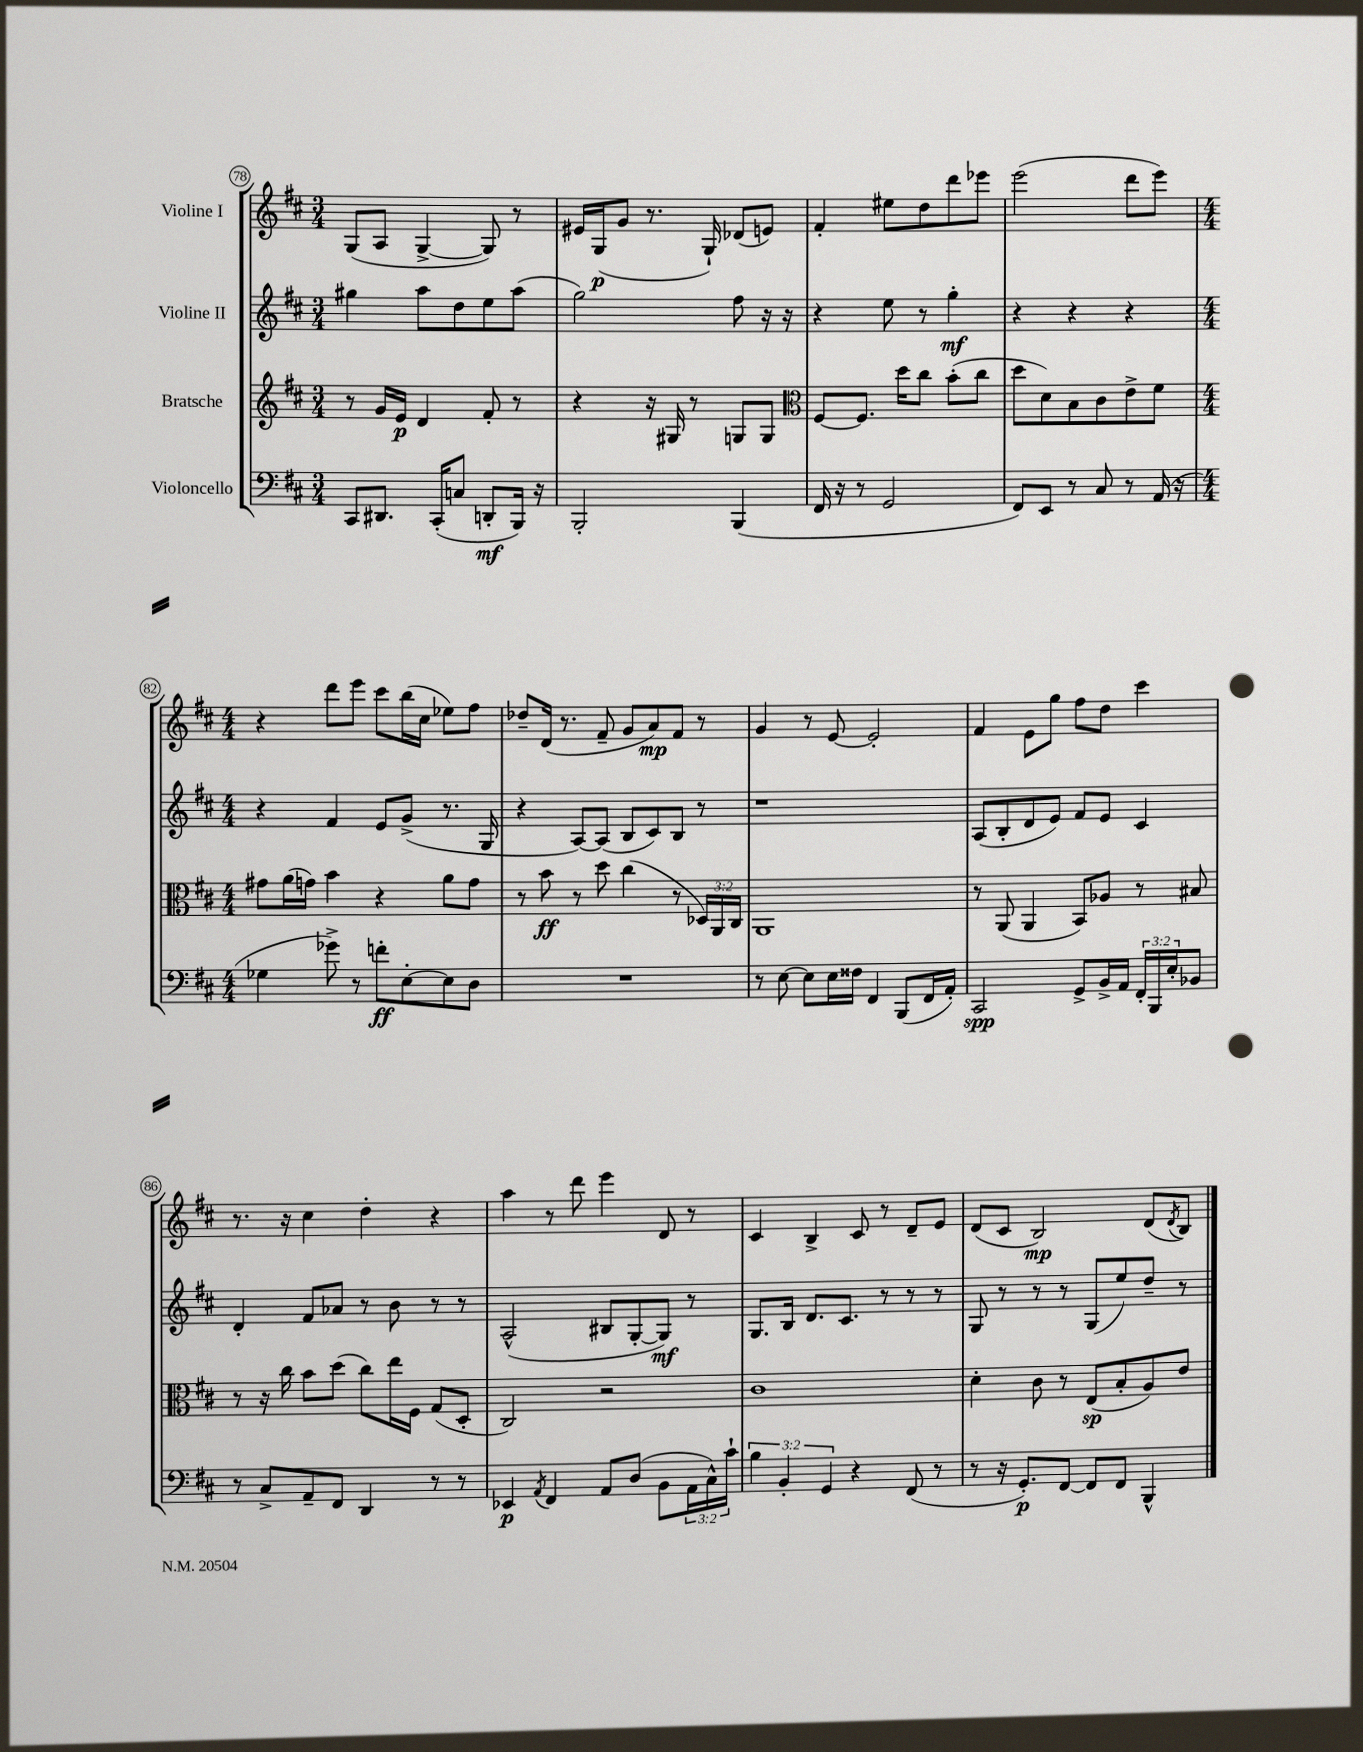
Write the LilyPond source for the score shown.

<<
\new StaffGroup <<
\new Staff = "s0" \with { instrumentName = "Violine I" } {
    \clef treble \key d \major \numericTimeSignature \time 3/4
    g8( a8 g4~-> g8) r8 |
    eis'16 g16\p( g'8 r8. g16-!) des'8( e'8) |
    fis'4-. eis''8 d''8 d'''8 ees'''8 |
    e'''2( d'''8 e'''8) |
    \numericTimeSignature \time 4/4 r4 d'''8 e'''8 cis'''8 b''16( cis''16 ees''8) fis''8 |
    des''8-- d'16( r8. fis'8-- g'8 a'8\mp) fis'8 r8 |
    g'4 r8 e'8~ e'2-. |
    fis'4 e'8 g''8 fis''8 d''8 cis'''4 |
    r8. r16 cis''4 d''4-. r4 |
    a''4 r8 d'''8 e'''4 d'8 r8 |
    cis'4 b4-> cis'8 r8 d'8-- e'8 |
    d'8( cis'8 b2\mp) d'8( \acciaccatura { d'8 } b8) \bar "|." |
}
\new Staff = "s1" \with { instrumentName = "Violine II" } {
    \clef treble \key d \major \numericTimeSignature \time 3/4
    gis''4 a''8 d''8 e''8 a''8( |
    g''2) fis''8 r16 r16 |
    r4 e''8 r8 g''4-.\mf |
    r4 r4 r4 |
    \numericTimeSignature \time 4/4 r4 fis'4 e'8 g'8->( r8. g16 |
    r4 a8~) a8( b8 cis'8) b8 r8 |
    r1 |
    a8( b8-. d'8 e'8) fis'8 e'8 cis'4 |
    d'4-. fis'8 aes'8 r8 b'8 r8 r8 |
    a2-^( bis8 g8~-. g8\mf) r8 |
    g8. b16 d'8. cis'8. r8 r8 r8 |
    g8 r8 r8 r8 g8( e''8) d''8-- r8 \bar "|." |
}
\new Staff = "s2" \with { instrumentName = "Bratsche" } {
    \clef treble \key d \major \numericTimeSignature \time 3/4 \override Staff.TupletNumber.text = #tuplet-number::calc-fraction-text
    r8 g'16 e'16\p d'4 fis'8-. r8 |
    r4 r16 gis16 r8 g8 g8 |
    \clef alto fis8~ fis8. d''16 cis''8 b'8-.( cis''8 |
    d''8 d'8) b8 cis'8 e'8-> fis'8 |
    \numericTimeSignature \time 4/4 gis'8 a'16( g'16) b'4 r4 a'8 g'8 |
    r8 b'8\ff r8 d''8 cis''4( r8 \tuplet 3/2 { des16) a,16 cis16 } |
    a,1 |
    r8 a,8( a,4 b,8) aes8 r8 bis8 |
    r8 r16 cis''16 b'8 d''8( cis''8) e''16 fis16 g8( d8-. |
    cis2) r2 |
    cis'1 |
    d'4-. cis'8 r8 e8\sp( b8-. a8) e'8 \bar "|." |
}
\new Staff = "s3" \with { instrumentName = "Violoncello" } {
    \clef bass \key d \major \numericTimeSignature \time 3/4 \override Staff.TupletNumber.text = #tuplet-number::calc-fraction-text
    cis,8 dis,8. cis,16-.( c8 d,8-.\mf b,,16) r16 |
    b,,2-. b,,4( |
    fis,16 r16 r8 g,2 |
    fis,8) e,8 r8 cis8 r8 a,16( r16 |
    \numericTimeSignature \time 4/4 ges4 ges'8->) r8 f'8-.\ff e8~-. e8 d8 |
    R1 |
    r8 e8~ e8 e16 fisis16 fis,4 b,,8( fis,16 a,16-.) |
    cis,2\spp g,8-> b,16-> a,16 \tuplet 3/2 { fis,16-. b,,16 e16-. } bes,8 |
    r8 cis8-> a,8-- fis,8 d,4 r8 r8 |
    ees,4\p \acciaccatura { a,8 } fis,4 a,8 d8( b,8 \tuplet 3/2 { a,16 cis16-^) cis'16-! } |
    \tuplet 3/2 { b4 b,4-. g,4 } r4 fis,8( r8 |
    r8 r16 g,8.-.\p) fis,8~ fis,8 fis,8 b,,4-^ \bar "|." |
}
>>
>>
\layout { \context { \Score currentBarNumber = #78 \override BarNumber.stencil = #(make-stencil-circler 0.1 0.3 ly:text-interface::print) } }
